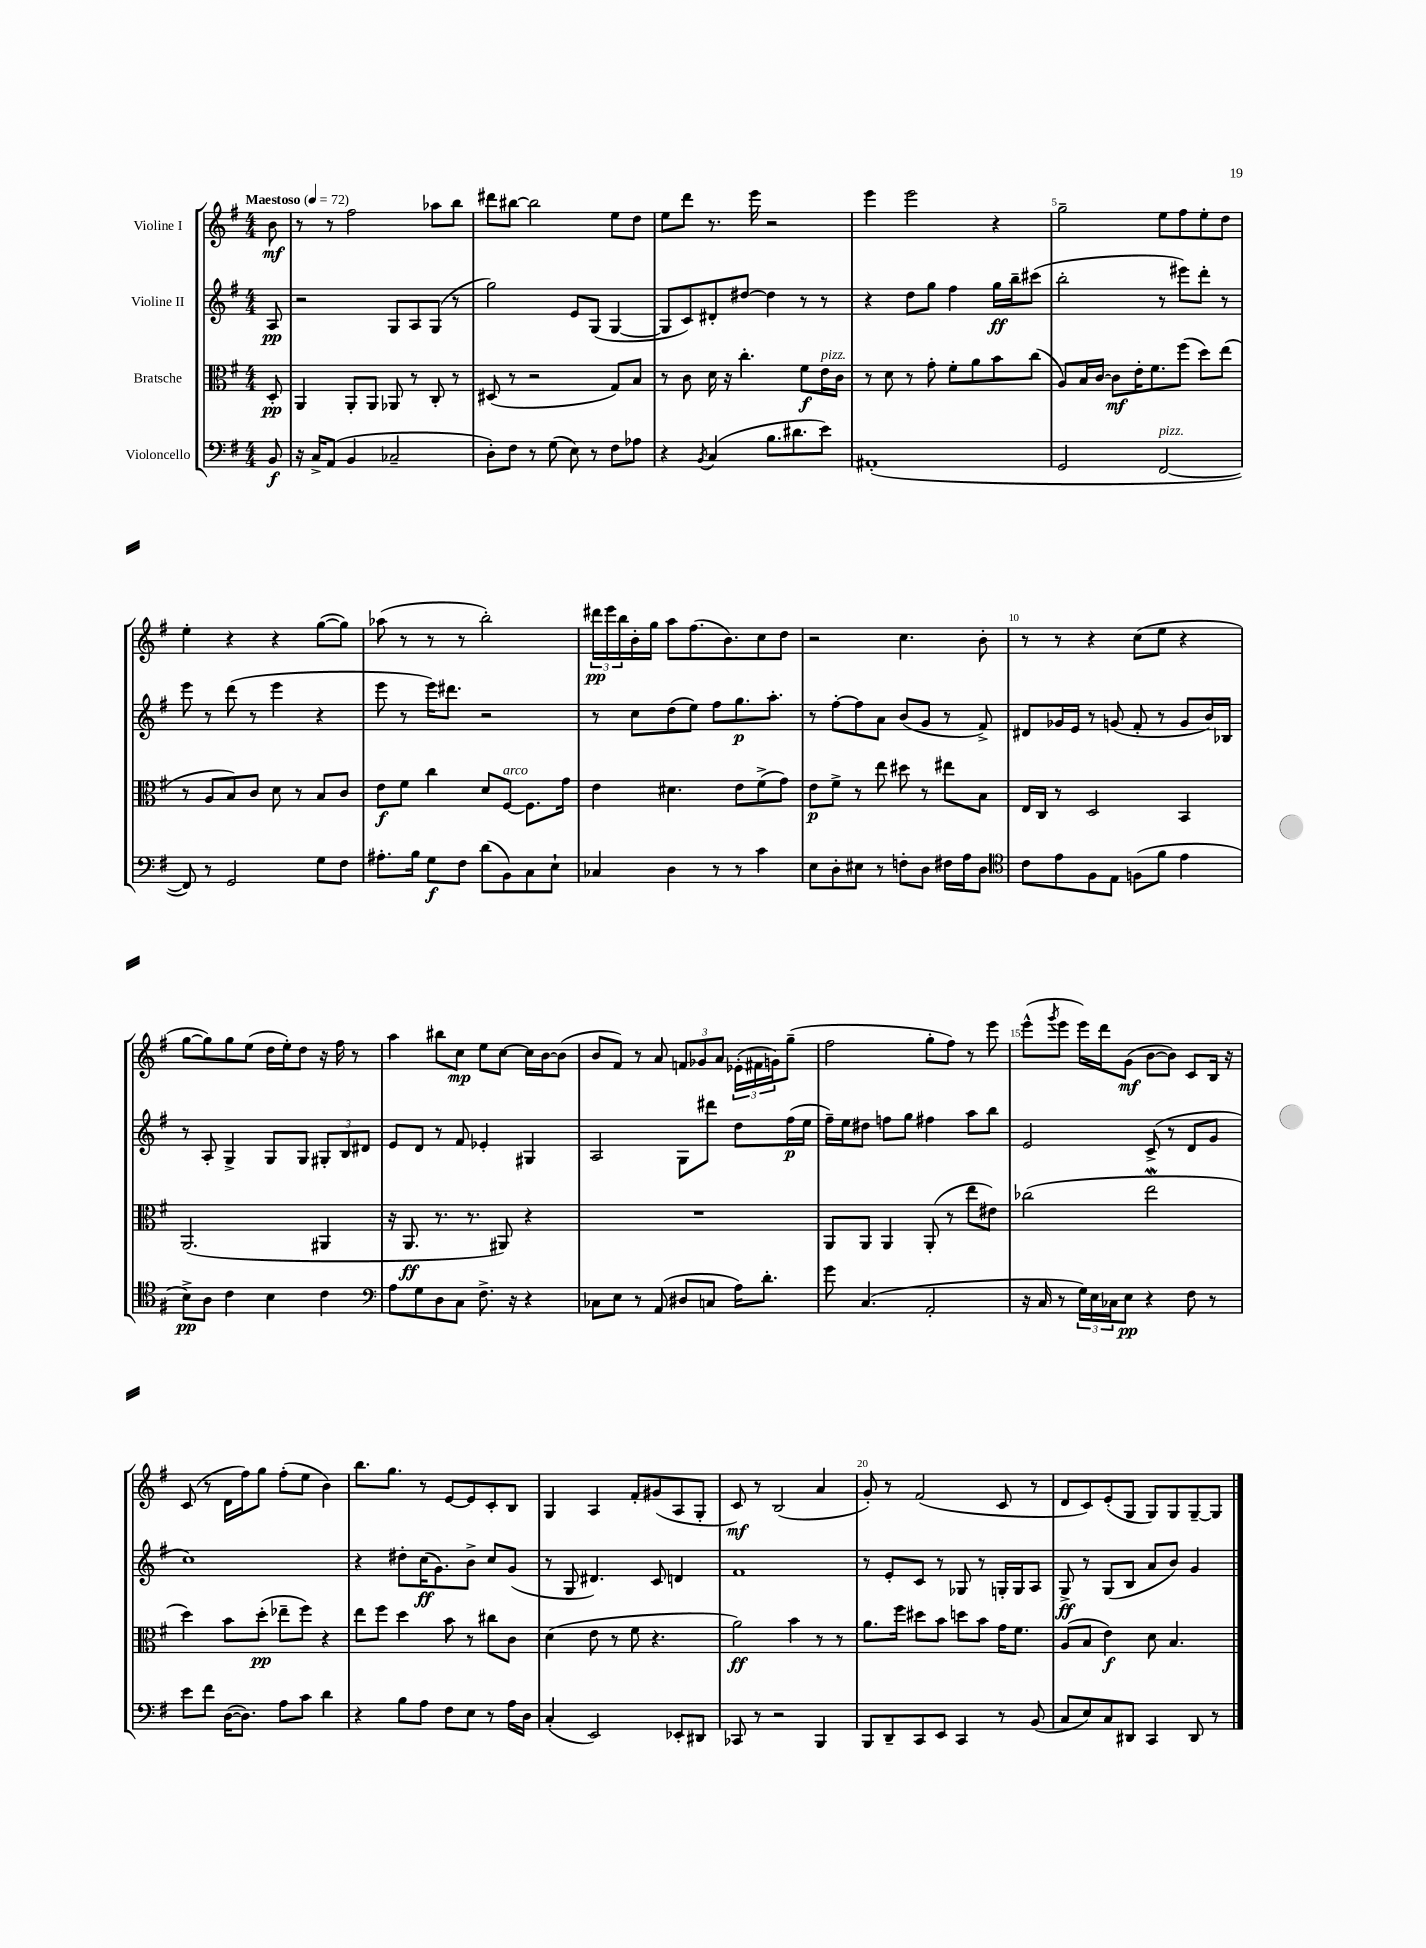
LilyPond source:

<<
\new StaffGroup <<
\new Staff = "s0" \with { instrumentName = "Violine I" } {
    \clef treble \key g \major \numericTimeSignature \time 4/4 \partial 8 \tempo "Maestoso" 4 = 72
    b'8\mf |
    r8 r8 fis''2 aes''8 b''8 |
    dis'''8 bis''8~ bis''2 e''8 d''8 |
    e''8 d'''8 r8. e'''16 r2 |
    e'''4 e'''2 r4 |
    g''2-- e''8 fis''8 e''8-. d''8 |
    e''4-. r4 r4 g''8~( g''8) |
    aes''8( r8 r8 r8 b''2-.) |
    \tuplet 3/2 { dis'''16\pp e'''16 b''16 } b'16-. g''16 a''8 fis''8.( b'8.) c''8 d''8 |
    r2 c''4. b'8-. |
    r8 r8 r4 c''8( e''8 r4 |
    g''8~ g''8) g''8 e''8( d''16 e''16-.) d''8 r16 fis''16 r8 |
    a''4 bis''8 c''8\mp e''8 c''8~ c''16 b'16~ b'8( |
    b'8 fis'8) r8 a'8 \tuplet 3/2 { f'8 ges'8 a'8 } \tuplet 3/2 { ees'16-.( fis'16 g'16) } g''8--( |
    fis''2 g''8-. fis''8) r8 e'''8 |
    e'''8-^( \acciaccatura { g'''8 } e'''8 e'''16) d'''16 g'8\mf( b'8~ b'8) c'8 b16 r16 |
    c'8( r8 d'16 fis''16) g''8 fis''8-.( e''8 b'4) |
    b''8. g''8. r8 e'8~ e'8 c'8-. b8 |
    g4 a4 fis'8-. gis'8( a8 g8-. |
    c'8\mf) r8 b2( a'4 |
    g'8-.) r8 fis'2( c'8 r8 |
    d'8 c'8) e'8-.( g8 g8) g8 g8~-- g8 \bar "|." |
}
\new Staff = "s1" \with { instrumentName = "Violine II" } {
    \clef treble \key g \major \numericTimeSignature \time 4/4 \partial 8
    a8\pp |
    r2 g8 a8 g8( r8 |
    g''2) e'8 g8( g4~ |
    g8 c'8) dis'8-. dis''8~ dis''4 r8 r8 |
    r4 d''8 g''8 fis''4 g''16\ff b''16-- cis'''8( |
    b''2-. r8 eis'''8) d'''8-. r8 |
    e'''8 r8 d'''8( r8 e'''4 r4 |
    e'''8 r8 e'''16) dis'''8. r2 |
    r8 c''8 d''8( e''8) fis''8 g''8.\p a''8.-. |
    r8 fis''8~-. fis''8 a'8 b'8( g'8 r8 fis'8->) |
    dis'8 ges'16 e'16 r8 g'8( fis'8-. r8 g'8 b'16) bes16 |
    r8 a8-. g4-> g8 g8 \tuplet 3/2 { gis8-. b8 dis'8 } |
    e'8 d'8 r8 fis'8 ees'4-. gis4 |
    a2 g8 dis'''8 d''8 fis''16\p( e''16 |
    fis''16--) e''16 dis''8 f''8 g''8 fis''4 a''8 b''8 |
    e'2 c'8->( r8 d'8 g'8 |
    c''1) |
    r4 dis''8-. c''16\ff( g'8.) b'8-> c''8 g'8( |
    r8 g8 dis'4.) c'8 d'4 |
    fis'1 |
    r8 e'8-. c'8 r8 ges8 r8 g16-. g16 a8 |
    g8->\ff r8 g8( b8 a'8 b'8) g'4 \bar "|." |
}
\new Staff = "s2" \with { instrumentName = "Bratsche" } {
    \clef alto \key g \major \numericTimeSignature \time 4/4 \partial 8
    d8-.\pp |
    a,4 a,8-. a,8 aes,8 r8 c8-. r8 |
    dis8( r8 r2 g8) b8 |
    r8 c'8 d'16 r16 c''4.-. fis'8\f e'16^\markup { \italic "pizz." } c'16 |
    r8 d'8 r8 g'8-. fis'8-. a'8 b'8 c''8( |
    a8) b16 c'16~ c'8\mf e'16-. fis'8. fis''8( d''8) e''8( |
    r8 a8 b8) c'8 d'8 r8 b8 c'8 |
    e'8\f fis'8 c''4 d'8 fis8~^\markup { \italic "arco" } fis8. g'16 |
    e'4 dis'4. e'8 fis'8->( g'8) |
    e'8\p fis'8-> r8 e''8 dis''8 r8 eis''8 b8 |
    e16 c16 r8 d2 b,4 |
    a,2.( ais,4 |
    r16 a,8.\ff r8. r8. ais,8) r4 |
    R1 |
    a,8 a,8 a,4 a,8-.( r8 e''8 eis'8) |
    ces''2( e''2\mordent |
    d''4) b'8 d''8-.\pp( ees''8-- fis''8) r4 |
    e''8 fis''8 d''4 b'8 r8 cis''8 c'8 |
    d'4( e'8 r8 fis'8 r4. |
    a'2\ff) b'4 r8 r8 |
    a'8. fis''16 dis''8 b'8 d''8 b'8 g'16 fis'8. |
    a8( b8 e'4\f) d'8 b4. \bar "|." |
}
\new Staff = "s3" \with { instrumentName = "Violoncello" } {
    \clef bass \key g \major \numericTimeSignature \time 4/4 \partial 8
    b,8\f |
    r16 c16-> a,8( b,4 ces2-- |
    d8-.) fis8 r8 g8( e8) r8 fis8 aes8 |
    r4 \acciaccatura { b,8 } c4( b8. dis'8. e'8) |
    ais,1-.( |
    g,2 fis,2~^\markup { \italic "pizz." } |
    fis,8) r8 g,2 g8 fis8 |
    ais8.-. b16 g8\f fis8 d'8( b,8) c8 e8-! |
    ces4 d4 r8 r8 c'4 |
    e8 d8-. eis8 r8 f8-. d8 fis16 a16 d8 |
    \clef tenor c'8 e'8 fis8 e8 f8( fis'8 e'4 |
    b8->\pp) a8 c'4 b4 c'4 |
    \clef bass a8 g8 d8 c8 fis8.-> r16 r4 |
    ces8 e8 r8 a,8( dis8 c8 a16) d'8.-. |
    g'8 c4.( a,2-. |
    r16 c16 r8 \tuplet 3/2 { g16) e16 ces16 } e8\pp r4 fis8 r8 |
    e'8 fis'8 d16~( d8.) a8 c'8 d'4 |
    r4 b8 a8 fis8 e8 r8 a16 d16 |
    c4-.( e,2) ees,8-. dis,8 |
    ces,8 r8 r2 b,,4 |
    b,,8 d,8-- c,8 e,8 c,4 r8 b,8( |
    c8 e8) c8 dis,8 c,4 dis,8 r8 \bar "|." |
}
>>
>>
\layout { \context { \Score \override BarNumber.break-visibility = ##(#f #t #t) barNumberVisibility = #(every-nth-bar-number-visible 5) } }
